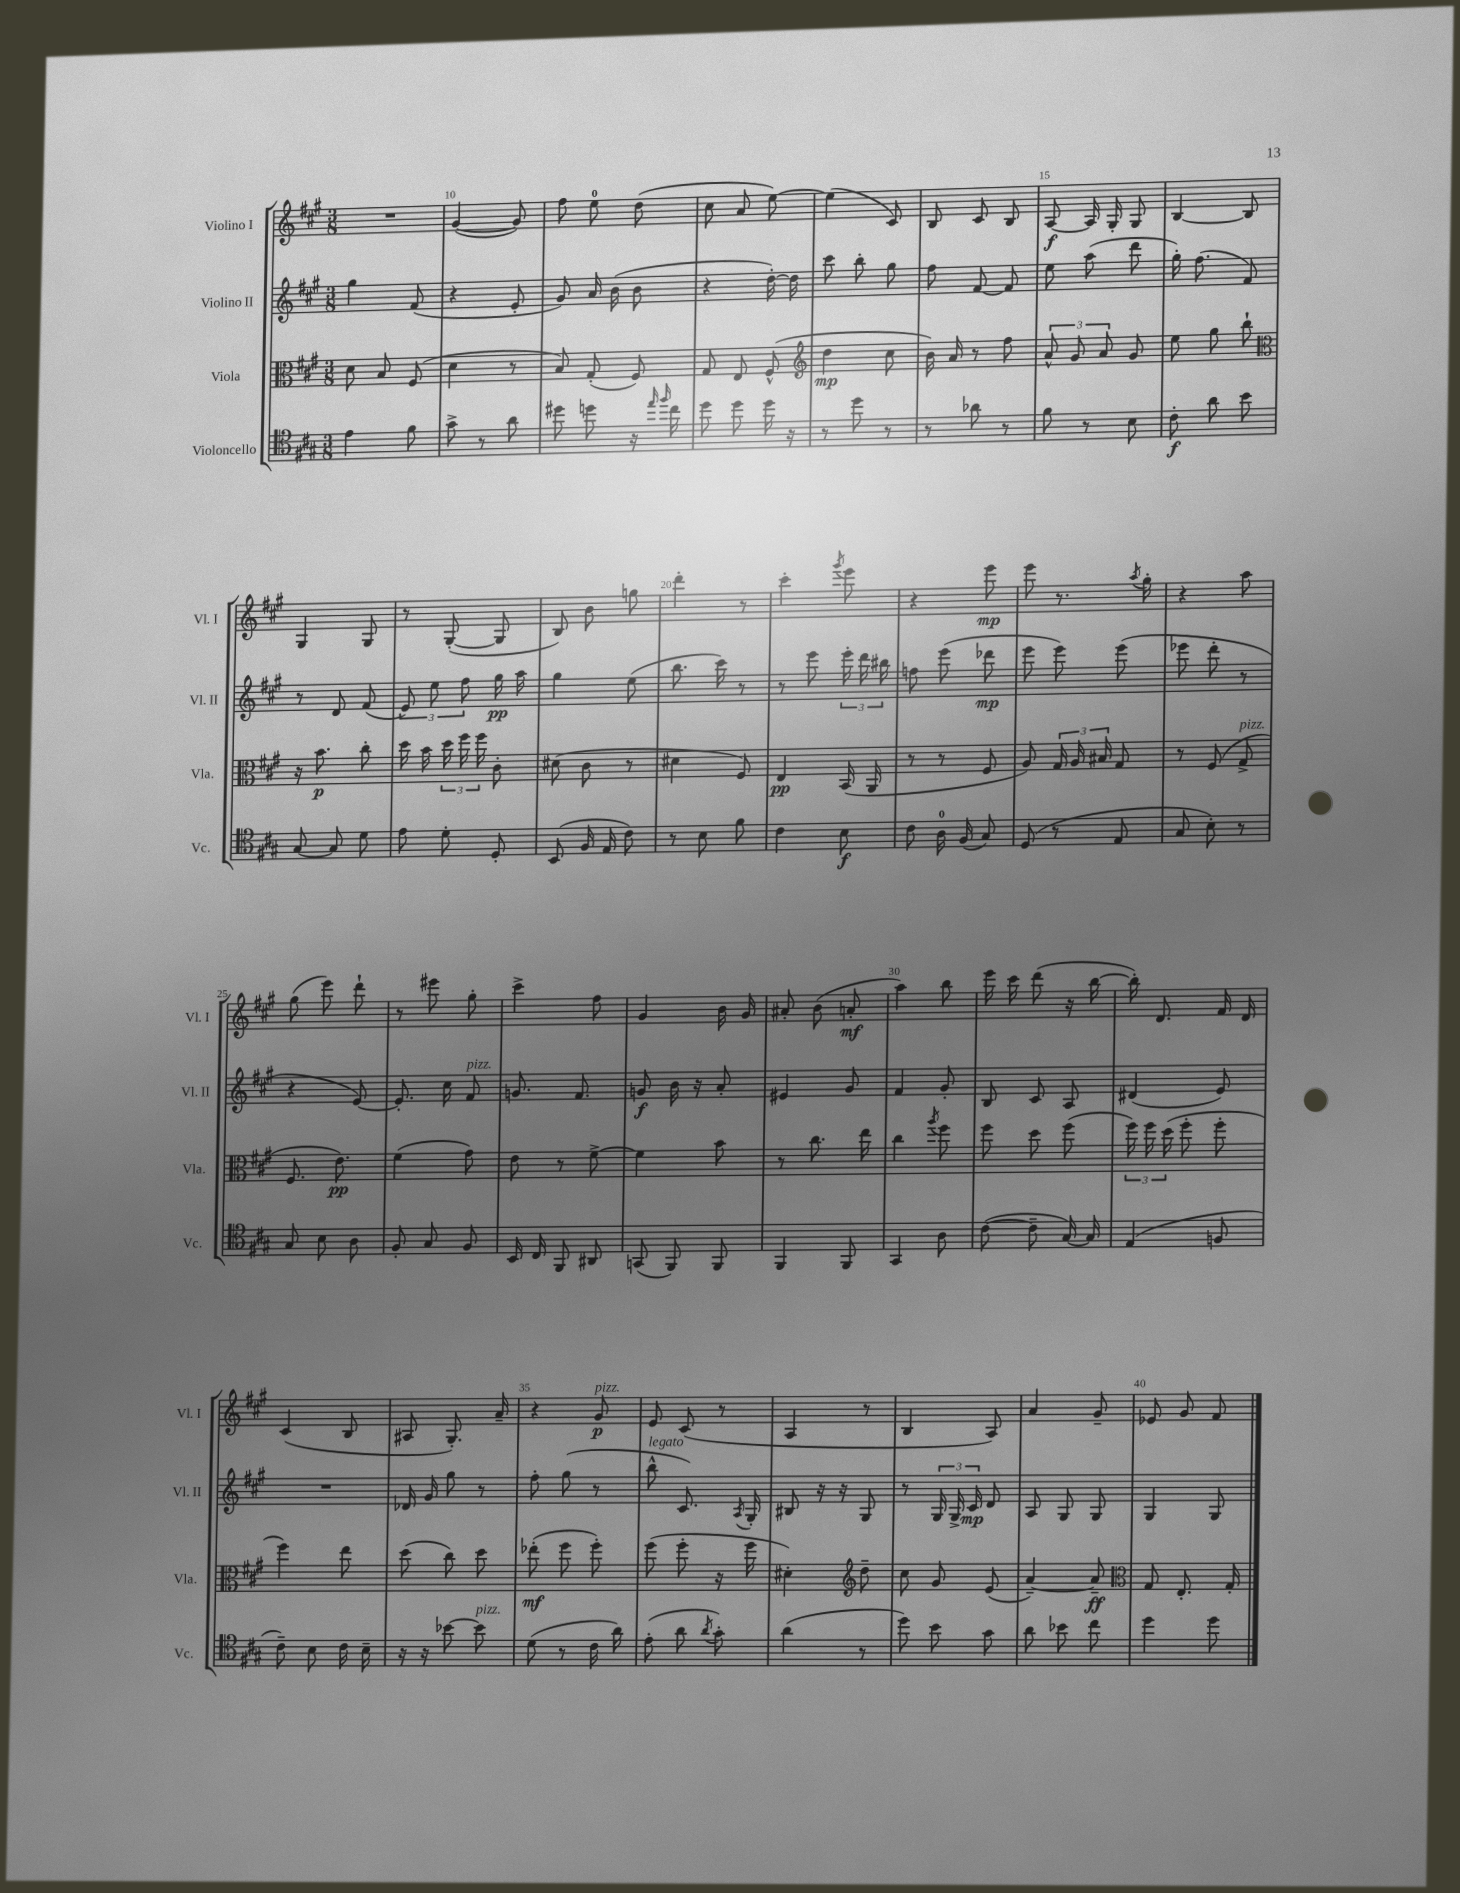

**kern	**kern	**kern	**kern
*staff4	*staff3	*staff2	*staff1
*clefC4	*clefC3	*clefG2	*clefG2
*k[f#c#g#]	*k[f#c#g#]	*k[f#c#g#]	*k[f#c#g#]
*M3/8	*M3/8	*M3/8	*M3/8
4e	8d	4gg#	4.r
.	8B	.	.
8f#	(8F#	(8f#	.
=	=	=	=
8g#^	4d	4r	([4g#
8r	.	.	.
8a	8r	8e'	8g#])
=	=	=	=
8dd#	8B)	8g#)	8ff#
8dd	(8G#'	16a	8ee
.	.	(16b	.
16r	8F#)	8b	(8dd
16qqee	.	.	.
16qqff#	.	.	.
16cc#	.	.	.
=	=	=	=
8dd	8G#	4r	8cc#
8dd	8E	.	8a
16dd	(8F#^^	[16dd')	[8ee)
16r	.	16dd]	.
=	=	=	=
*	*clefG2	*	*
8r	4dd	8ccc#	(4ee]
8dd	.	8bb'	.
8r	8cc#	8gg#	8c#)
=	=	=	=
8r	16b)	8ff#	8B
.	16a	.	.
8a-	8r	[8f#	8c#
8r	8ff#	8f#]	8B
=	=	=	=
8f#	12a^^	8ee	[8A
.	12g#	.	.
8r	.	(8aa	16A]
.	12a	.	.
.	.	.	16G#'
8B	8g#	8ddd	8G#
=	=	=	=
8c#'	8ee	16gg#')	[4B
.	.	(8.ff#	.
8a	8gg#	.	.
8b	8bb`	8f#)	8B]
=	=	=	=
*	*clefC3	*	*
[8G#	16r	8r	4G#
.	8.b	.	.
8G#]	.	8d	.
8d	8cc#'	(8f#	8G#
=	=	=	=
8e	16dd	12e)	8r
.	16b	.	.
.	.	12ee	.
8d'	24dd	.	([8G#'
.	24ff#	12ff#	.
.	24ff#	.	.
8D'	8c#'	16gg#	8G#]
.	.	16aa	.
=	=	=	=
(8BB	(8d#	4gg#	8B)
16F#	8c#	.	8b
16E	.	.	.
8c#)	8r	(8ee	8gg
=	=	=	=
8r	4d#	8.bb	4ddd'
8B	.	.	.
.	.	16ccc#)	.
8f#	8F#)	8r	8r
=	=	=	=
4c#	4E	8r	4ccc#'
.	.	8eee	.
.	.	.	8qggg#
8B	(16BB	24eee'	8eee
.	.	24ddd	.
.	16AA	.	.
.	.	24bb#	.
=	=	=	=
8c#	8r	8ff	4r
16A	8r	(8eee	.
(16F#	.	.	.
8G#)	8F#	8ddd-	8eee
=	=	=	=
(8D	8A)	8eee	8eee
8r	24G#	8eee)	8.r
.	24A	.	.
.	24B#	.	.
8E	8G#	(8eee	.
.	.	.	8qaa
.	.	.	16gg#'
=	=	=	=
8G#	8r	8eee-	4r
8B')	(8F#	8ddd'	.
8r	8G#^	8r	8aa
=	=	=	=
8G#	8.F#	4r	(8gg#
8B	.	.	8eee)
.	8.e)	.	.
8A	.	[8e)	8ddd`
=	=	=	=
8F#'	(4f#	8.e']	8r
8G#	.	.	8eee#
.	.	16cc#	.
8F#	8g#)	8f#	8gg#'
=	=	=	=
16BB	8e	8.g	4ccc#^
16C#	.	.	.
8FF#	8r	.	.
.	.	8.f#	.
8AA#	[8f#^	.	8ff#
=	=	=	=
(8GG	4f#]	8g	4g#
8FF#)	.	16b	.
.	.	16r	.
8FF#	8b	8a'	16b
.	.	.	16g#
=	=	=	=
4FF#	8r	4e#	8a#'
.	8.cc#	.	(8b
8FF#	.	8g#	8a'
.	16ee	.	.
=	=	=	=
4GG#	4cc#	4f#	4aa)
.	8qaa	.	.
8A	8ff#	8g#'	8bb
=	=	=	=
([8c#	8ff#	8B	16eee
.	.	.	16ccc#
8c#~]	8dd	8c#	(8ddd
[16G#)	(8ff#	8A	16r
16G#]	.	.	[16bb
=	=	=	=
(4E	24ff#)	(4d#	16bb'])
.	24ff#	.	.
.	.	.	8.d
.	(24dd	.	.
.	8ff#'	.	.
8F	8ff#'	8e)	16f#
.	.	.	16d
=	=	=	=
8c#~)	4ff#)	4.r	(4c#
8B	.	.	.
16c#	8ee	.	8B
16B~	.	.	.
=	=	=	=
16r	(8dd	16d-	8A#
16r	.	16g#	.
[8b-	8cc#)	8gg#	8.G#')
8b-]	8dd	8r	.
.	.	.	16a~
=	=	=	=
(8d	(8ee-'	8ff#'	4r
8r	8ff#	(8gg#	.
16c#	8ff#')	8r	8g#
16a)	.	.	.
=	=	=	=
(8e'	(8ff#	8bb^^	8e
8a	8ff#'	8.c#)	(8c#
8qa	.	.	.
8g#')	16r	.	8r
.	.	8qA	.
.	16ff#	16G#'	.
=	=	=	=
(4a	4d#')	8B#	4A
.	.	16r	.
.	.	16r	.
*	*clefG2	*	*
8r	8dd~	8G#	8r
=	=	=	=
8dd)	8cc#	8r	4B
8b	8g#	24G#	.
.	.	24G#^	.
.	.	24c#	.
8g#	(8e	8d	8A)
=	=	=	=
8a	[4a~)	8A	4a
8b-	.	8G#	.
8cc#	8a~]	8G#	8g#~
=	=	=	=
*	*clefC3	*	*
4dd	8G#	4G#	8e-
.	8.E'	.	8g#
8dd	.	8G#	8f#
.	16G#'	.	.
==	==	==	==
*-	*-	*-	*-
